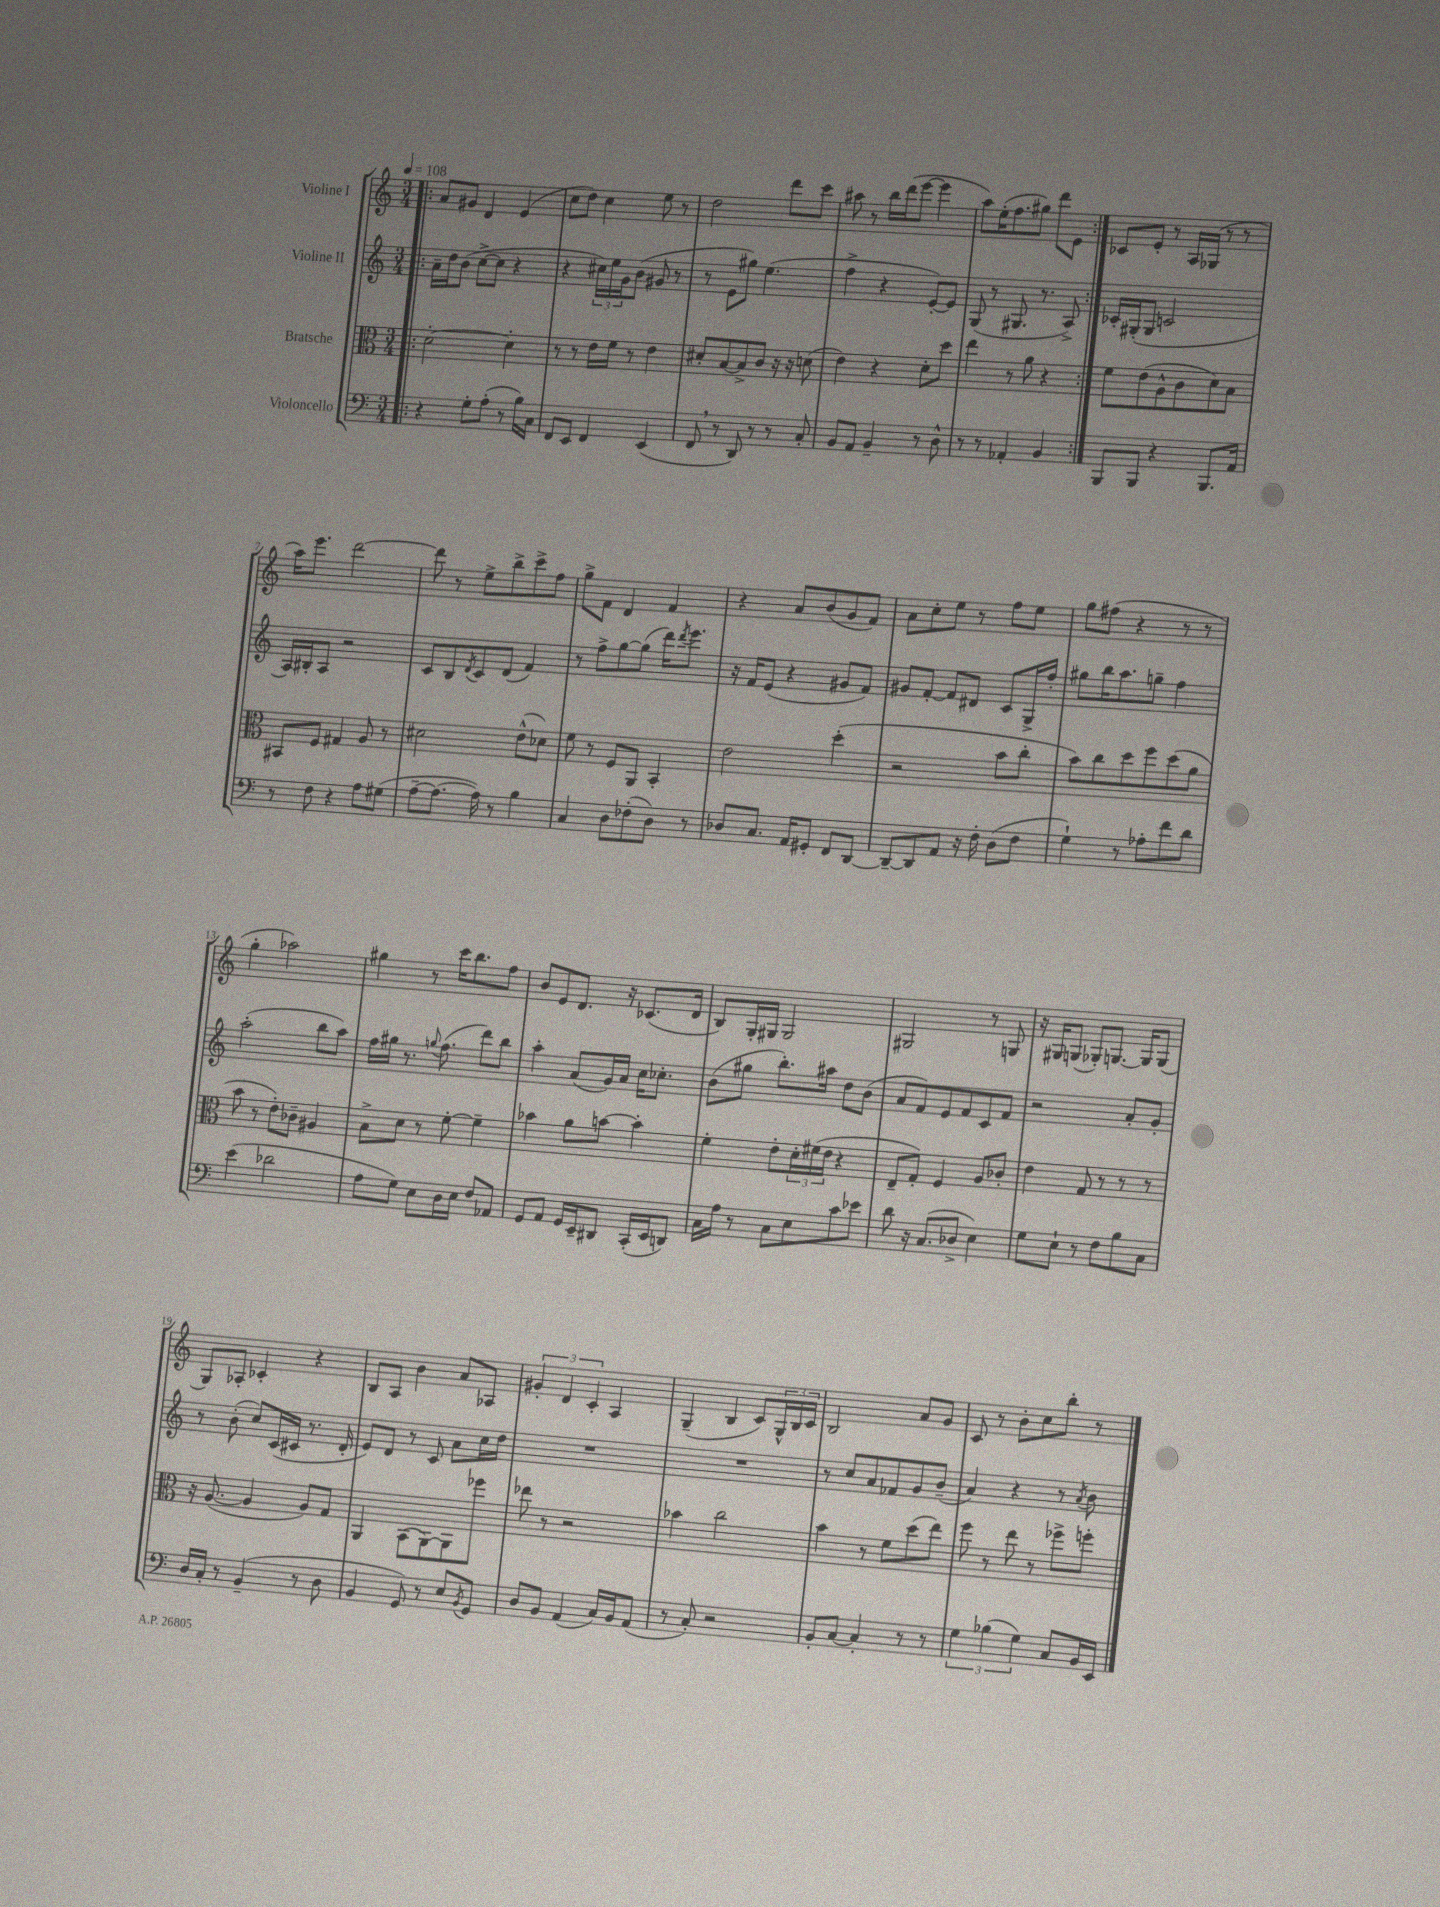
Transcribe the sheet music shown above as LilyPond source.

<<
\new StaffGroup <<
\new Staff = "s0" \with { instrumentName = "Violine I" } {
    \clef treble \key c \major \numericTimeSignature \time 3/4 \tempo 4 = 108
    \repeat volta 2 { \bar ".|:" a'8 gis'8 d'4 e'4( |
    c''8 d''8) c''4 e''8 r8 |
    d''2 d'''8 c'''8 |
    ais''8 r8 b''16 d'''16( e'''8~ e'''4 |
    a''8) e''16-.( f''8. gis''8) d'''8 e'8 | }
    ces'8 e'8-. r8 a16 ges16( r8 r8 |
    a''16) e'''8. d'''2~ |
    d'''8 r8 e''8-> b''8-> c'''8-> f''8 |
    g''8-> f'8 d'4 f'4 |
    r4 a'8 b'8( g'8 f'8) |
    a'8 c''8-. e''8 r8 f''8 e''8 |
    g''8 fis''8( r4 r8 r8 |
    g''4-. aes''2) |
    gis''4 r8 c'''16 b''8. f''8 |
    b'8 e'8 d'8. r16 ces'8.( d'16 |
    b8) g16-. gis16 gis2 |
    gis2 r8 g8 |
    r16 gis16 g8( ges8-.) g8.~ g16 g8( |
    g8) aes8-. ces'4-. r4 |
    b8 a8 b'4 a'8 aes8 |
    \tuplet 3/2 { gis'4-. d'4 c'4-. } a4 |
    g4--( b4 c'8) \tuplet 3/2 { g16-^ b16 c'16 } |
    b2 a'8 g'8 |
    c'8 r8 b'8-. c''8 b''8-. r8 \bar "|." |
}
\new Staff = "s1" \with { instrumentName = "Violine II" } {
    \clef treble \key c \major \numericTimeSignature \time 3/4
    \repeat volta 2 { \bar ".|:" a'16-- d''16 b'8( c''8~-> c''8 r4 |
    r4 \tuplet 3/2 { cis''16) e''16 g'16 } b'8( gis'8 r8 |
    r8 e'8 gis''8) e''4.( |
    f''4-> r4 e'8~-.) e'8 |
    g8( r8 gis8. r8. a8->) | }
    ces'16-. gis16-.( gis8 c'2 |
    a16) bis16-. a8 r2 |
    c'8 b8 \acciaccatura { d'8 } c'8 d'8( f'4) |
    r8 f''8-> g''8~ g''8( d'''16) \acciaccatura { d'''8 } e'''8. |
    r16 f'16 e'8( r4 gis'8 f'8) |
    gis'8 f'8~-. f'8 dis'8 c'8 g16-> f''16-. |
    gis''8 b''16 a''8. g''8-- f''4 |
    a''2-.( b''8 a''8) |
    f''16 gis''16 r8. \appoggiatura { g''8 } f''8.( d'''8) b''8 |
    a''4-. a'8( g'16) a'16 c''16 ces''8.-. |
    b'8( gis''8 b''8.-.) ais''16 d''8 b'8( |
    a'8 f'8) e'8 f'8 c'8 f'8 |
    r2 a'8-. g'8-. |
    r8 b'8-.( c''8) c'16( cis'16 r8. d'16-. |
    e'8) d'8 r8 c'8 a'8 c''16 d''16 |
    R2. |
    R2. |
    r8 c''8 a'8 fes'8 g'8 b'8--( |
    a'4) r4 r8 \acciaccatura { a'8 } b'8 \bar "|." |
}
\new Staff = "s2" \with { instrumentName = "Bratsche" } {
    \clef alto \key c \major \numericTimeSignature \time 3/4
    \repeat volta 2 { \bar ".|:" d'2~-. d'4-. |
    r8 r8 e'16 f'16 r8 e'4 |
    dis'8-. b8~ b8-> c'8 r16 r16 d'8( |
    e'4) r4 d'8-. d''8 |
    e''4 r8 a'8 r4 | }
    f'8 e'8( a8-^ c'8 d'8) b8 |
    bis,8 f8 gis4 a8 r8 |
    dis'2 e'8-^( des'8) |
    f'8 r8 f8 a,8 b,4-. |
    e'2 d''4-.( |
    r2 b'8 c''8-. |
    b'8) c''8 d''8 f''8 d''8( a'8 |
    b'8 r8 e'8-.) ces'8-- ais4 |
    b8-> d'8 r8 f'8~-. f'4-- |
    bes'4 a'8 b'8~ b'4-. |
    f'4-. e'8-. \tuplet 3/2 { d'16-. fis'16( e'16 } r4 |
    e8-- g8-.) f4 a8 ces'8-. |
    e'4 g8 r8 r8 r8 |
    r16 a8.~( a4 a8) g8 |
    a,4 b,8( a,8~) a,8 fes''8 |
    ees''8 r8 r2 |
    bes'4 c''2 |
    b'4 r8 f'8 d''8( e''8) |
    f''8 r8 e''8 r8 fes''8-> f''8-. \bar "|." |
}
\new Staff = "s3" \with { instrumentName = "Violoncello" } {
    \clef bass \key c \major \numericTimeSignature \time 3/4
    \repeat volta 2 { \bar ".|:" r4 g8-. a8-.( r8 b16) c16 |
    f,8 e,8 f,4 e,4( |
    f,8 \breathe r8 d,8) r8 r8 c8-. |
    b,8 a,8 b,4-- r8 d8-^ |
    r8 r8 aes,4-. b,4 | }
    b,,8 b,,8 r4 b,,8. a,16 |
    r8 f8 r4 a8 gis8( |
    a8~-- a8.~ a16) r8 b4 |
    c4 d8 fes8-.( d8) r8 |
    des8 c8. a,16 gis,8-. f,8 d,8~ |
    d,8~-- d,8 a,8 r16 f16-. d8( f8 |
    g4-!) r8 aes8-. f'8 d'8 |
    e'4( des'2 |
    a8 g8) e8 d16 e16 f8 aes,8 |
    g,8 a,8 g,16 e,16-- dis,8 c,16-.( e,16 d,8) |
    c16 a16 r8 c8 e8 c'8 ees'8 |
    d'8 r16 c8.( des8-> e4) |
    g8 e8-! r8 f8 b8 c8 |
    d16 c16-. r8 b,4--( r8 d8 |
    b,4 g,8) r8 e8 \acciaccatura { b,8 } g,8 |
    d8 b,8 a,4( c16) b,16 a,8( |
    r8 c8-.) r2 |
    b,8-. c8~ c4-. r8 r8 |
    \tuplet 3/2 { g4 bes4( g4) } c8 b,16 e,16 \bar "|." |
}
>>
>>
